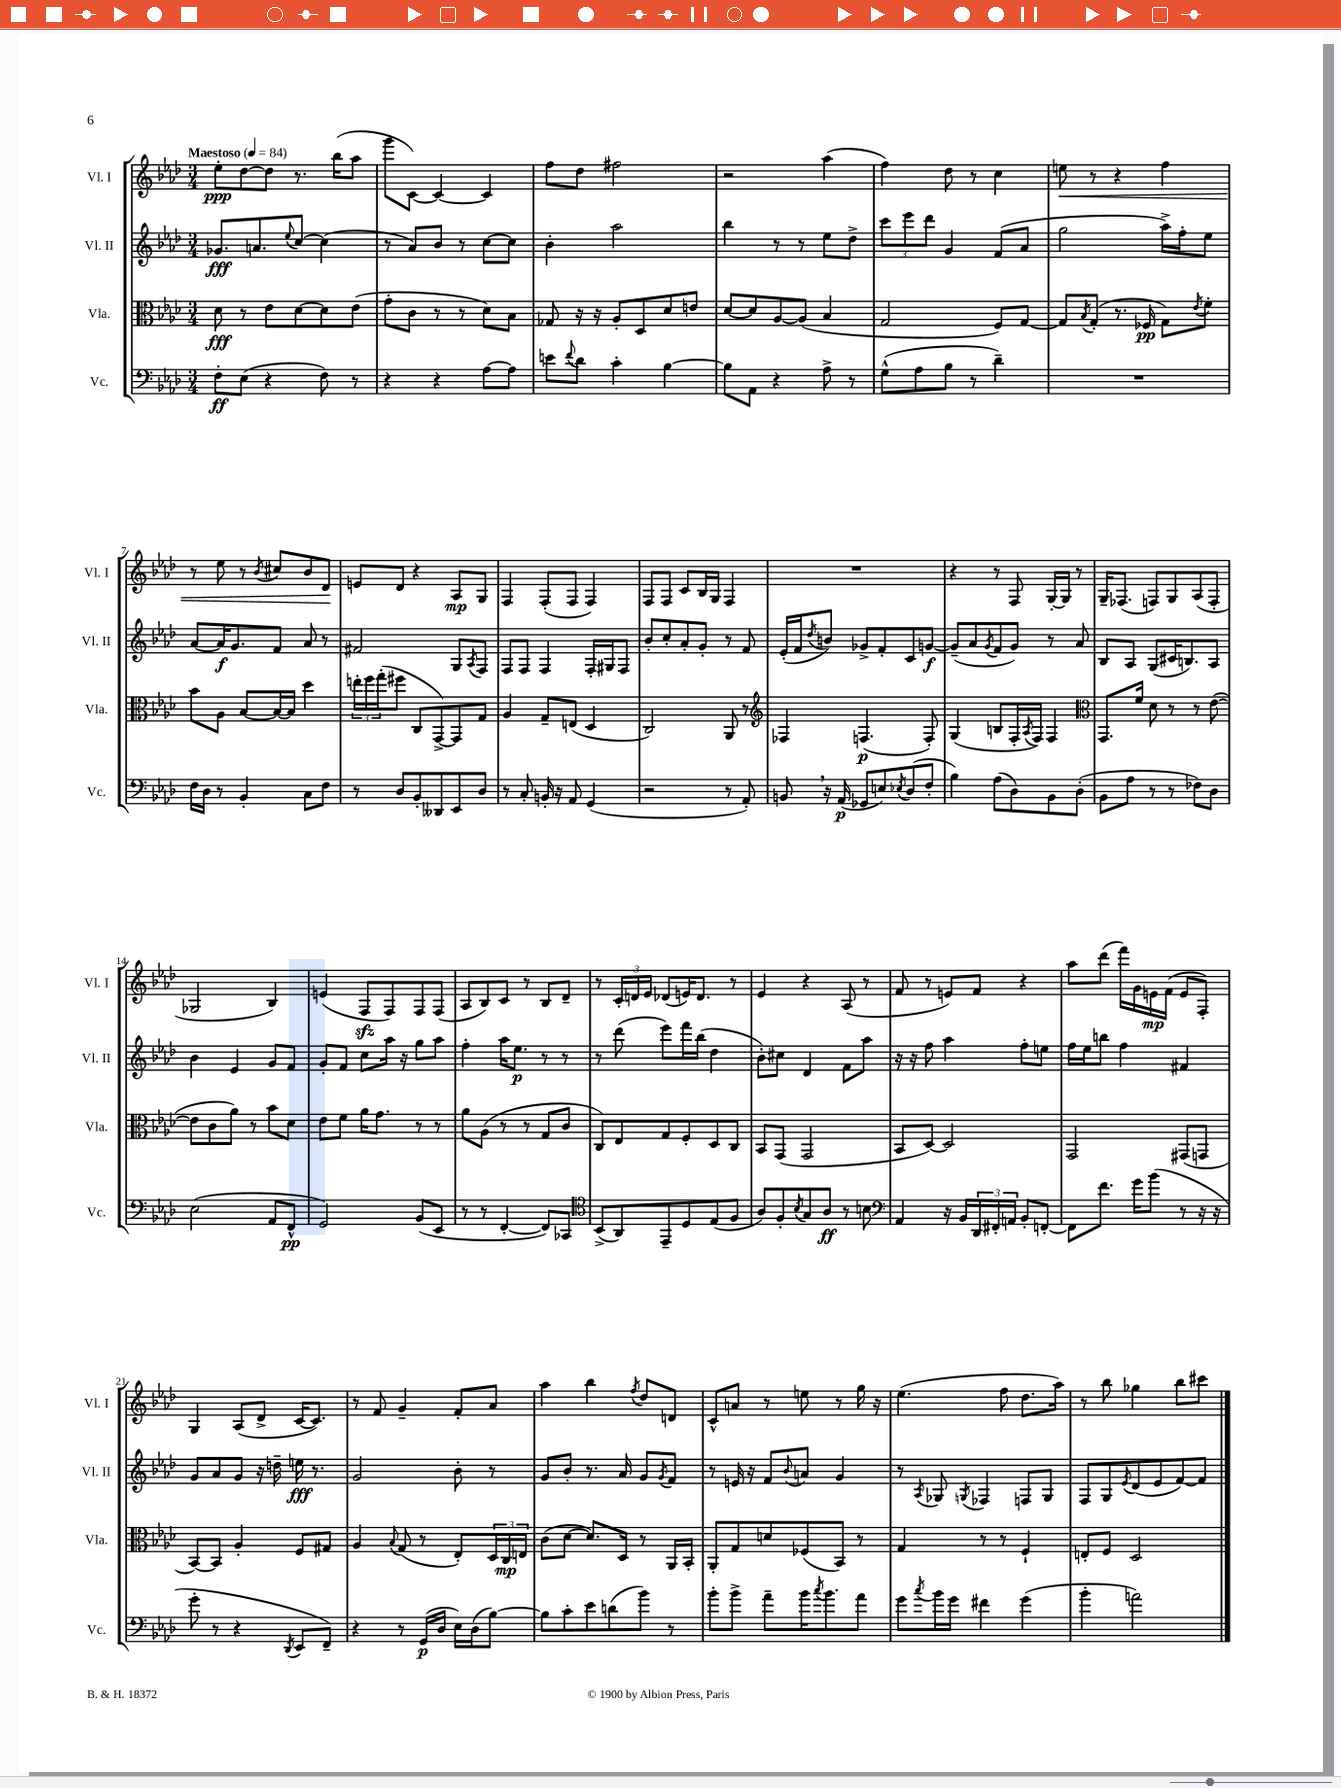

**kern	**dynam	**kern	**dynam	**kern	**dynam	**kern	**dynam
*part4	*part4	*part3	*part3	*part2	*part2	*part1	*part1
*staff4	*staff4	*staff3	*staff3	*staff2	*staff2	*staff1	*staff1
*I"Vc.	*	*I"Vla.	*	*I"Vl. II	*	*I"Vl. I	*
*I'Vc.	*	*I'Vla.	*	*I'Vl. II	*	*I'Vl. I	*
*clefF4	*	*clefC3	*	*clefG2	*	*clefG2	*
*k[b-e-a-d-]	*	*k[b-e-a-d-]	*	*k[b-e-a-d-]	*	*k[b-e-a-d-]	*
*M3/4	*	*M3/4	*	*M3/4	*	*M3/4	*
*MM84	*	*MM84	*	*MM84	*	*MM84	*
=1	=1	=1	=1	=1	=1	=1	=1
!	!	!	!	!	!	!LO:TX:a:B:t=Maestoso	!
8F'\L	ff	8d-\	fff	8.g-X/L	fff	8ee-'\L	ppp
(8E-\J	.	8r	.	.	.	[8dd-\	.
.	.	.	.	8.an/	.	.	.
4r	.	8e-\L	.	.	.	8dd-\J]	.
.	.	.	.	8qqee-/	.	.	.
.	.	[8d-\	.	[8cc/J	.	8.r	.
8F\)	.	8d-\]	.	(4cc\]	.	.	.
.	.	.	.	.	.	(16bb-\KL	.
8r	.	(8e-\J	.	.	.	8aa-\J	.
=2	=2	=2	=2	=2	=2	=2	=2
4r	.	8g'\L	.	8r	.	8ggg\L	.
.	.	8c\J	.	8a-/L)	.	[8c\J)	.
4r	.	8r	.	8b-/J	.	4c/_	.
.	.	8r	.	8r	.	.	.
[8A-\L	.	8d-\L)	.	[8cc\L	.	4c/]	.
8A-\J]	.	8B-\J	.	8cc\J]	.	.	.
=3	=3	=3	=3	=3	=3	=3	=3
8en\L	.	8G-X/	.	4b-'\	.	8ff\L	.
8qqf/	.	.	.	.	.	.	.
8d-\J	.	16r	.	.	.	8dd-\J	.
.	.	16r	.	.	.	.	.
4c'\	.	8A-'/L	.	2aa-\	.	2ff#X\	.
.	.	8D-/	.	.	.	.	.
[4B-\	.	8d-/	.	.	.	.	.
.	.	8en/J	.	.	.	.	.
=4	=4	=4	=4	=4	=4	=4	=4
8B-\L]	.	[8d-/L	.	4bb-\	.	2r	.
8AA-\J	.	8d-/]	.	.	.	.	.
4r	.	[8A-/	.	8r	.	.	.
.	.	(8A-/J]	.	8r	.	.	.
8A-^\	.	4B-/	.	8ee-\L	.	(4aa-\	.
8r	.	.	.	8dd-^\J	.	.	.
=5	=5	=5	=5	=5	=5	=5	=5
(8G^^\L	.	2G/	.	12ccc\L	.	4ff\)	.
.	.	.	.	12eee-\	.	.	.
8A-\	.	.	.	.	.	.	.
.	.	.	.	12ddd-\J	.	.	.
8B-\J	.	.	.	4g/	.	8dd-\	.
8r	.	.	.	.	.	8r	.
4d-~\)	.	8F/L)	.	(8f/L	.	4cc\	.
.	.	[8G/J	.	8a-/J	.	.	.
=6	=6	=6	=6	=6	=6	=6	=6
!	!	!	!	!	!	!	!LO:HP:b
2.r	.	8G/L]	.	2gg\	.	8een\	<
.	.	8qB-/	.	.	.	.	.
.	.	(8G'/J	.	.	.	8r	.
.	.	8.r	.	.	.	4r	.
.	.	16F-X/	pp	.	.	.	.
.	.	8G\L)	.	16aa-^\LL)	.	4ff\	.
.	.	.	.	16ff'\J	.	.	.
.	.	8qe-/	.	.	.	.	.
.	.	8f'\J	.	8ee-\J	.	.	.
!!LO:LB:g=z
=7	=7	=7	=7	=7	=7	=7	=7
16F\LL	.	8b-\L	.	[8a-/L	.	8r	.
16D-\JJ	.	.	.	.	.	.	.
8r	.	8A-\J	.	16a-/K]	f	8ee-\	.
.	.	.	.	8.g/	.	.	.
4BB-'/	.	[8B-/L	.	.	.	8r	.
.	.	.	.	.	.	8qb-/	.
.	.	16B-/L_	.	8f/J	.	8cc#X/L	.
.	.	16B-/JJ]	.	.	.	.	.
8C\L	.	4dd-\	.	8a-/	.	8b-/	.
8F\J	.	.	.	8r	.	8d-/J	.
.	.	.	.	.	.	.	[
=8	=8	=8	=8	=8	=8	=8	=8
8r	.	24een'\LL	.	2f#X/	.	8en/L	.
.	.	24ff\	.	.	.	.	.
.	.	(24gg'\J	.	.	.	.	.
8D-/L	.	8ff#X\J	.	.	.	8d-/J	.
8BB-'/	.	8C/L	.	.	.	4r	.
8DD--X/	.	[8GG^/)	.	.	.	.	.
8EE-/	.	8GG/]	.	8G/L	.	8A-/L	mp
.	.	.	.	8qA-/	.	.	.
8D-/J	.	8G/J	.	8F/J	.	8G/J	.
=9	=9	=9	=9	=9	=9	=9	=9
8r	.	4A-/	.	8F/L	.	4F/	.
8C'/	.	.	.	8F/J	.	.	.
16BBn'/	.	8G~/L	.	4F/	.	(8F'/L	.
16r	.	.	.	.	.	.	.
8AA-/	.	(8En/J	.	.	.	8F/J	.
(4GG/	.	4D-/	.	16F'/LL	.	4F/)	.
.	.	.	.	16G#X/J	.	.	.
.	.	.	.	8F/J	.	.	.
=10	=10	=10	=10	=10	=10	=10	=10
2r	.	2C/)	.	8b-'/L	.	8F/L	.
.	.	.	.	8cc'/	.	8F/J	.
.	.	.	.	8a-'/	.	8c/L	.
.	.	.	.	8g'/J	.	16B-/L	.
.	.	.	.	.	.	16G/JJ	.
8r	.	8AA-/	.	8r	.	4F/	.
8AA-'/)	.	8r	.	8f/	.	.	.
=11	=11	=11	=11	=11	=11	=11	=11
*	*	*clefG2	*	*	*	*	*
8BBn,/	.	4F-X/	.	(16e-'/LL	.	2.r	.
.	.	.	.	16f/J	.	.	.
.	.	.	.	8qdd-/	.	.	.
16r	.	.	.	8bn/J)	.	.	.
(16AA-/	p	.	.	.	.	.	.
8GG-X/L	.	(4.Fn/	p	8g-X^/L	.	.	.
8En/)	.	.	.	8f'/	.	.	.
8qE-X/	.	.	.	.	.	.	.
(8D-/	.	.	.	8c/	.	.	.
8F'/J	.	8F'/)	.	[8gn/J	f	.	.
=12	=12	=12	=12	=12	=12	=12	=12
4B-\)	.	(4G/	.	(8g~/L]	.	4r	.
.	.	.	.	8a-/	.	.	.
.	.	.	.	8qg/	.	.	.
(8A-\L	.	8Bn/L	.	8f/	.	8r	.
8D-\)	.	16F'/L	.	8g/J)	.	8F/	.
.	.	8qA-/	.	.	.	.	.
.	.	16F/JJ)	.	.	.	.	.
8BB-\	.	4F/	.	8r	.	[16G'/LL	.
.	.	.	.	.	.	16G/JJ]	.
(8D-'\J	.	.	.	8a-/	.	8r	.
=13	=13	=13	=13	=13	=13	=13	=13
*	*	*clefC3	*	*	*	*	*
8BB-\L	.	8.GG/L	.	8B-/L	.	16G~/KL	.
.	.	.	.	.	.	(8.F-X/J	.
8A-\J	.	.	.	8A-/J	.	.	.
.	.	16f/Jk	.	.	.	.	.
8r	.	8d-\	.	(8G/L	.	8Fn/L)	.
8r	.	8r	.	16c#X/K	.	8G/	.
.	.	.	.	8.Bn/)	.	.	.
8F-X\L)	.	8r	.	.	.	(8A-/	.
8D-\J	.	([8e-\	.	8A-/J	.	8F'/J	.
!!LO:LB:g=z
=14	=14	=14	=14	=14	=14	=14	=14
(2E-\	.	8e-\L]	.	4b-\	.	2G-X/	.
.	.	8c\	.	.	.	.	.
.	.	8a-\J)	.	4e-/	.	.	.
.	.	8r	.	.	.	.	.
8AA-/L	.	8b-\L	.	8g/L	.	4B-/)	.
8FF^^/J	pp	8d-\J	.	8f/J	.	.	.
=15	=15	=15	=15	=15	=15	=15	=15
2GG/)	.	8e-\L	.	8g'/L	.	(4en/	.
.	.	8f\J	.	8f/J	.	.	.
.	.	16a-\KL	.	8cc\L	.	8Fzz/L	.
.	.	8.g\J	.	.	.	.	.
.	.	.	.	16aa-\Jk	.	8F/)	.
.	.	.	.	16r	.	.	.
(8BB-/L	.	8r	.	8gg\L	.	8F/	.
8EE-/J	.	8r	.	8aa-\J	.	(8F/J	.
=16	=16	=16	=16	=16	=16	=16	=16
8r	.	8a-\L	.	4ff'\	.	8A-/L	.
8r	.	(8A-\J	.	.	.	8B-/)	.
[4FF'/	.	8r	.	16aa-\KL	.	8c/J	.
.	.	.	.	8.ee-\J	p	.	.
.	.	8r	.	.	.	8r	.
8FF/L])	.	8G/L	.	8r	.	8B-/L	.
8CC-X/J	.	8c/J	.	8r	.	8d-~/J	.
=17	=17	=17	=17	=17	=17	=17	=17
*clefC4	*	*	*	*	*	*	*
(8BB-^/L	.	8C/L)	.	8r	.	8r	.
8AA-/)	.	8E-/	.	(8ddd-\	.	24c'/LL	.
.	.	.	.	.	.	24dn/	.
.	.	.	.	.	.	24e-/JJ	.
8EE-~/	.	8G/	.	8eee-\L)	.	(8d-X/L	.
8D-/	.	8F'/	.	16fff\L	.	16en/K)	.
.	.	.	.	(16bb-\JJ	.	8.d-/J	.
(8E-/	.	8D-/	.	4dd-\	.	.	.
8F/J	.	8C/J	.	.	.	8r	.
=18	=18	=18	=18	=18	=18	=18	=18
8A-/L)	.	8BB-/L	.	8b-'\L)	.	4e-/	.
8F'/	.	(8GG/J	.	8cc#X\J	.	.	.
8qB-/	.	.	.	.	.	.	.
8G/	.	2GG/	.	4d-/	.	4r	.
8A-/J	ff	.	.	.	.	.	.
8r	.	.	.	8f\L	.	(8A-/	.
8Bn\	.	.	.	8aa-\J	.	8r	.
=19	=19	=19	=19	=19	=19	=19	=19
*clefF4	*	*	*	*	*	*	*
4AA-/	.	8BB-/L	.	16r	.	8f/	.
.	.	.	.	16r	.	.	.
.	.	[8D-/J)	.	8ff\	.	8r	.
16r	.	2D-/]	.	4aa-\	.	8en/L)	.
16BB-/LL	.	.	.	.	.	.	.
24DD-/	.	.	.	.	.	8f/J	.
24FF#X'/	.	.	.	.	.	.	.
24AAn/JJ	.	.	.	.	.	.	.
8BB-'/L	.	.	.	8ff'\L	.	4r	.
[8FFn'/J	.	.	.	8een\J	.	.	.
=20	=20	=20	=20	=20	=20	=20	=20
8FF\L]	.	2GG/	.	16ff\LL	.	8aa-\L	.
.	.	.	.	16ee-\J	.	.	.
8.f\J	.	.	.	8bbn\J	.	(8ddd-\J	.
.	.	.	.	4ff\	.	16fff\LL)	.
16g\KL	.	.	.	.	.	16g\	.
(8b-\J	.	.	.	.	.	16en\	mp
.	.	.	.	.	.	(16f\JJ	.
8r	.	(8GG#X/L	.	4f#X/	.	8e/L	.
16r	.	8GGn/J	.	.	.	8F'/J)	.
16r	.	.	.	.	.	.	.
!!LO:LB:g=z
=21	=21	=21	=21	=21	=21	=21	=21
8g'\	.	[8BB-/L)	.	8g/L	.	4G/	.
8r	.	8BB-/J]	.	8a-/	.	.	.
4r	.	4A-'/	.	8g/J	.	(8A-/L	.
.	.	.	.	16r	.	8d-^/J	.
.	.	.	.	16ddn~\	.	.	.
8qDD-/	.	.	.	.	.	.	.
8EE-/L	.	8F/L	.	16een\	fff	[16c/KL	.
.	.	.	.	8.r	.	8.c/J])	.
8FF~/J)	.	8G#X/J	.	.	.	.	.
=22	=22	=22	=22	=22	=22	=22	=22
4r	.	4A-/	.	2g/	.	8r	.
.	.	.	.	.	.	8f/	.
.	.	8qqB-/	.	.	.	.	.
8r	.	(8G/	.	.	.	4g~/	.
(16GG/LL	p	8r	.	.	.	.	.
16D-/JJ	.	.	.	.	.	.	.
16E-\LL)	.	8E-'/L)	.	8b-'\	.	8f'/L	.
(16D-\J	.	.	.	.	.	.	.
[8B-\J)	.	24D-/L	.	8r	.	8a-/J	.
.	.	24C/	mp	.	.	.	.
.	.	24En/JJ	.	.	.	.	.
=23	=23	=23	=23	=23	=23	=23	=23
8B-\L]	.	(8c\L	.	8g/L	.	4aa-\	.
8c'\	.	[8d-\J	.	8b-'/J	.	.	.
8e-\	.	8.d-/L])	.	8.r	.	4bb-\	.
(8dn\	.	.	.	.	.	.	.
.	.	16D-/Jk	.	16a-/	.	.	.
.	.	.	.	.	.	8qff/	.
8b-\J)	.	8r	.	8g/L	.	8dd-/L	.
.	.	.	.	8qg/	.	.	.
8r	.	16AA-/LL	.	8f/J	.	8dn/J	.
.	.	16BB-'/JJ	.	.	.	.	.
=24	=24	=24	=24	=24	=24	=24	=24
8b-'\L	.	8AA-'/L	.	8r	.	8c^^/L	.
8b-^\J	.	8G/	.	16en/	.	8an/J	.
.	.	.	.	16r	.	.	.
8a-~\L	.	8dn/	.	8f/L	.	8r	.
.	.	.	.	8qqb-/	.	.	.
16b-\K	.	(8F-X/	.	8an/J	.	8een\	.
8qcc/	.	.	.	.	.	.	.
8.b-\	.	.	.	.	.	.	.
.	.	8BB-/J)	.	4g/	.	8r	.
8a-\J	.	8r	.	.	.	16gg\	.
.	.	.	.	.	.	16r	.
=25	=25	=25	=25	=25	=25	=25	=25
8g\L	.	4G/	.	8r	.	(4.ee-\	.
8qcc/	.	.	.	8qA-/	.	.	.
16b-\L	.	.	.	8G-X/	.	.	.
16g\JJ	.	.	.	.	.	.	.
.	.	.	.	8qGn/	.	.	.
4f#X\	.	8r	.	4F-X/	.	.	.
.	.	8r	.	.	.	8ff\	.
(4g\	.	4F`/	.	8Fn/L	.	8.dd-\L	.
.	.	.	.	8G/J	.	.	.
.	.	.	.	.	.	16aa-\Jk)	.
=26	=26	=26	=26	=26	=26	=26	=26
4b-'\	.	8En'/L	.	8F/L	.	8r	.
.	.	8F/J	.	8G/	.	8bb-\	.
.	.	.	.	8qe-/	.	.	.
2an\)	.	2D-/	.	(8d-/	.	4gg-X\	.
.	.	.	.	8e-/	.	.	.
.	.	.	.	[8f/)	.	8bb-\L	.
.	.	.	.	8f/J]	.	8ccc#X\J	.
==	==	==	==	==	==	==	==
*-	*-	*-	*-	*-	*-	*-	*-
